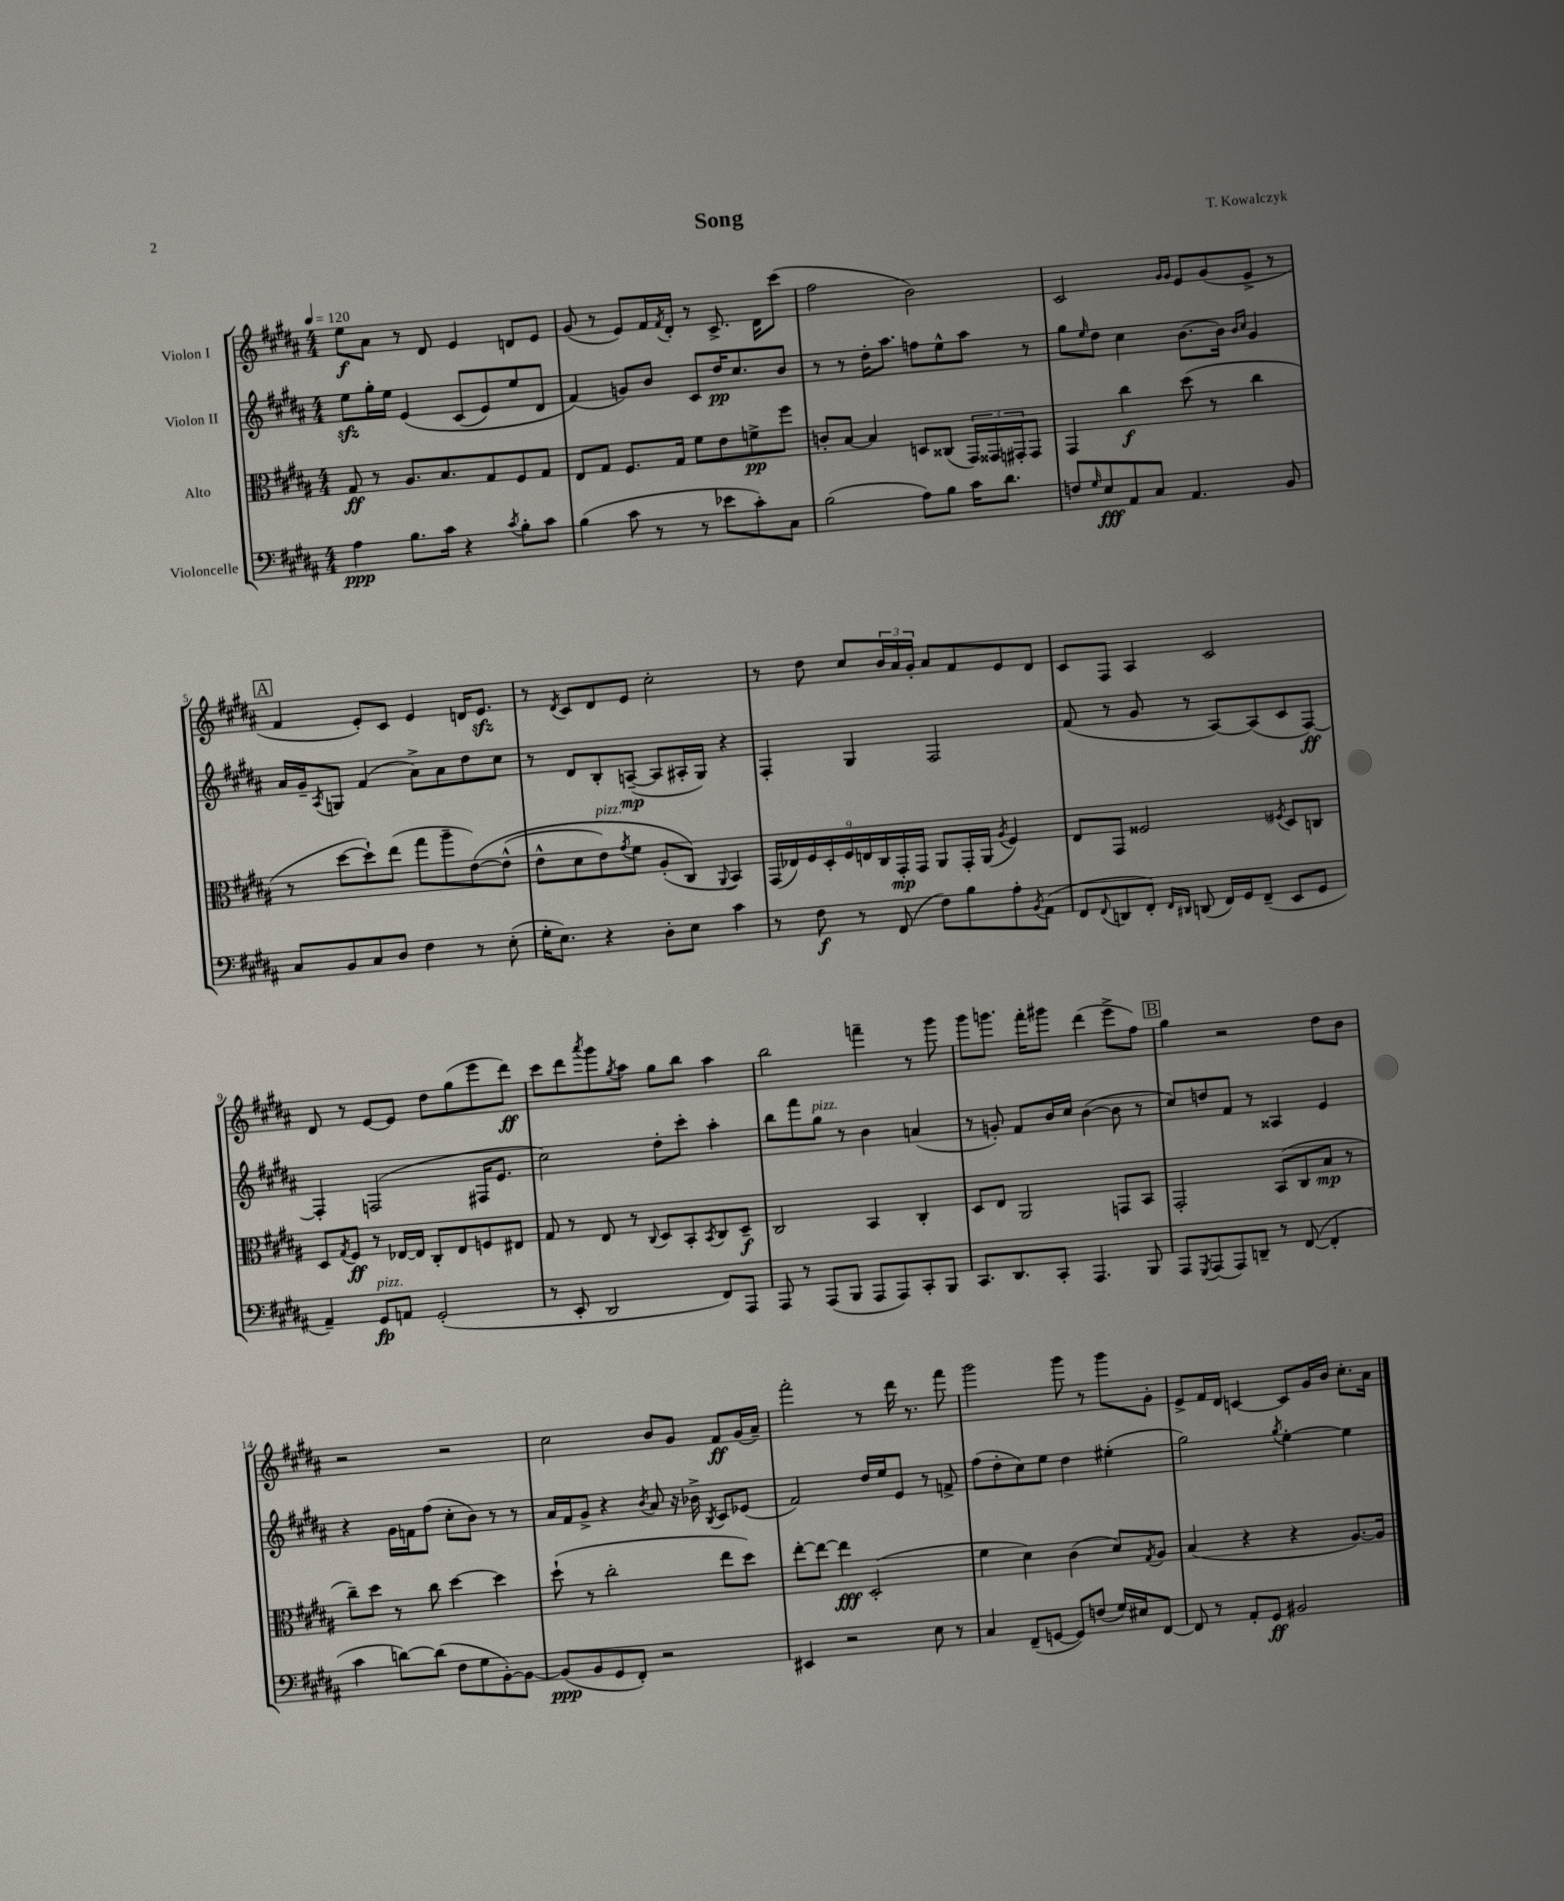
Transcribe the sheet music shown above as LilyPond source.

\header { title = "Song" composer = "T. Kowalczyk" }
<<
\new StaffGroup <<
\new Staff = "s0" \with { instrumentName = "Violon I" } {
    \clef treble \key b \major \numericTimeSignature \time 4/4 \tempo 4 = 120
    e''8\f ais'8 r8 dis'8 e'4 d'8 e'8 |
    gis'8( r8 e'8) fis'16 \acciaccatura { fis'8 } dis'16-. r8 cis'8.-> dis'16 cis'''8( |
    fis''2 b'2) |
    cis'2 \grace { gis'16 gis'16 } e'8 gis'8( e'8-> r8 |
    \mark \markup { \box "A" } fis'4 e'8-.) cis'8 e'4 d'16 e'8.\sfz |
    r8 \acciaccatura { dis'8 } cis'8 dis'8 e'8 cis''2-. |
    r8 dis''8 cis''8 \tuplet 3/2 { b'16 ais'16 gis'16-. } ais'8 fis'8 e'8 dis'8 |
    cis'8 fis8 ais4 cis'2 |
    dis'8 r8 e'8~ e'8 dis''8 gis''8( e'''8 dis'''8\ff) |
    cis'''8 dis'''8 \acciaccatura { ais'''8 } gis'''8 \acciaccatura { gis''8 } ais''8 gis''8 b''8 ais''4 |
    b''2 f'''4-- r8 gis'''8 |
    gis'''8 g'''8. fis'''16-. gis'''8 dis'''4( e'''8-> fis''8) |
    \mark \markup { \box "B" } gis''4 r2 dis''8 b'8 |
    r2 r2 |
    cis''2 b'8 gis'8 fis'8\ff gis'16( ais'16--) |
    fis'''2-. r8 dis'''16 r8. fis'''8 |
    gis'''2 gis'''8 r8 gis'''8 gis'8-. |
    e'8-> fis'16 dis'16 c'4~ c'8 gis'16 b'16 cis''8.-. ais'16 \bar "|." |
}
\new Staff = "s1" \with { instrumentName = "Violon II" } {
    \clef treble \key b \major \numericTimeSignature \time 4/4
    e''8\sfz gis''16-. e''16 e'4\( cis'8( e'8) e''8 dis'8 |
    fis'4(\) g'8) b'8 cis'8 dis''16\pp cis''8. b'8 |
    r8 r8 dis''16-. ais''8. f''8 e''8-^ ais''8 r8 |
    gis''8 \grace { e''16 } dis''8 cis''4 b'8.~ b'16 \grace { b'16 cis''16 } gis'4 |
    \mark \markup { \box "A" } ais'16 gis'16-- \acciaccatura { ais8 } g8 fis'4( ais'8->) ais'8 dis''8 cis''8 |
    r8 dis'8 b8-. a8~--\mp( a8 ais16-. gis16) r4 |
    fis4-. gis4 fis2 |
    fis'8( r8 gis'8 r8 ais8~) ais8( cis'8 fis8~\ff) |
    fis4-. f2( fis16 e'8. |
    cis''2) dis''8-. cis'''8-. ais''4-. |
    b''8 fis'''8 gis''8^\markup { \italic "pizz." } r8 b'4 a'4( |
    r8 g'8-.) fis'8 b'16 cis''16 b'4~( b'8 r8 |
    \mark \markup { \box "B" } cis''8) d''8 fis'8 r8 aisis4 e'4 |
    r4 gis'16 f'16 fis''8( cis''8-. b'8) r8 r8 |
    ais'16 fis'16 gis'8-> r4 \acciaccatura { b'8 } ais'8 r16 bes'16-> \acciaccatura { b8 } cis'8 ees'8( |
    fis'2) dis''16 e''16 e'8 r8 f'8-> |
    fis''8( dis''8-. cis''8) e''8 dis''4 eis''4-.( |
    gis''2) \acciaccatura { gis''8 } e''4~-. e''4 \bar "|." |
}
\new Staff = "s2" \with { instrumentName = "Alto" } {
    \clef alto \key b \major \numericTimeSignature \time 4/4
    gis8\ff r8 ais8. b8. gis8 fis8 gis8 |
    e8 gis8 fis8. gis16 fis'8 e'8 f'8->\pp fis''8 |
    c'8-. b8~ b4 d8 cisis8( \tuplet 3/2 { gis,16) gisis,16 gis,16-. } gis,8 |
    gis,4 cis''4\f dis''8( r8 cis''4 |
    \mark \markup { \box "A" } r8 dis''8~ dis''8-!) e''8( gis''8 ais''8-- e'8~)\( e'8-^( |
    e'8-^ dis'8 e'8^\markup { \italic "pizz." }) \acciaccatura { gis'8 } fis'8 ais8-.( cis8\) \appoggiatura { ais,8 } b,4) |
    \tuplet 9/8 { gis,16( ees16) fis16 dis16-. fis16 e16 cis16 gis,16-.\mp gis,16 } ais,8 gis,16-. ais,16( \acciaccatura { ais8 } fis4) |
    e8 gis,8 fisis2 \acciaccatura { fis8 } dis8 c8 |
    dis8 \acciaccatura { gis8 } fis8\ff r8 ees16~ ees16 cis8-. ees8 f8 eis8 |
    gis8 r8 e8 r8 \appoggiatura { cis8 } dis8 b,8-. \acciaccatura { b,8 } cis8 dis8--\f |
    cis2 b,4 cis4-. |
    dis8 e8 ais,2 g,8 b,8 |
    \mark \markup { \box "B" } gis,2-. b,8( cis8 b8\mp r8 |
    cis''8--) dis''8 r8 cis''8 dis''4~ dis''4 |
    dis''8-!( r8 cis''2-. e''8 dis''8) |
    e''8~-. e''8~ e''4\fff dis2-.( |
    fis'4 dis'4) cis'4( dis'8) \acciaccatura { gis8 } ais8 |
    b4( r4 r4 ais8.~) ais16 \bar "|." |
}
\new Staff = "s3" \with { instrumentName = "Violoncelle" } {
    \clef bass \key b \major \numericTimeSignature \time 4/4
    ais4\ppp b8. cis'16 r4 \acciaccatura { cis'8 } b8-. cis'8 |
    b4( cis'8 r8 r8 ees'8 cis'8-.) cis8 |
    b2( ais8) b8 cis'16 dis'8. |
    f8 \grace { gis16 } e8\fff ais,8 cis8 ais,4. b,8 |
    \mark \markup { \box "A" } cis8 b,8 cis8 dis8 fis4 r8 e8-.( |
    gis16-. e8.) r4 dis8-. e8 cis'4 |
    r8 fis8\f r8 fis,8( fis8) b8 ais8-. \acciaccatura { b,8 } ais,8( |
    fis,8 \appoggiatura { fis,8 } d,8 fis,8-.) \grace { fis,16 dis,16 } d,8( fis,16) gis,16 fis,8--( e,8 gis,8 |
    ais,4--) gis,8\fp^\markup { \italic "pizz." } a,8 gis,2-.( |
    r8 e,8-. dis,2 fis,8) ais,,8 |
    ais,,8 r8 ais,,8( b,,8 ais,,8 ais,,8) cis,8-. b,,8 |
    cis,8. dis,8. cis,8-. ais,,4. b,,8 |
    \mark \markup { \box "B" } ais,,8 \acciaccatura { gis,,8 } ais,,8( ais,,8) d,8-- r8 fis,8~( fis,4-. |
    cis'4 d'8~) d'8( fis8 gis8 b,8~-.) b,8~ |
    b,8\ppp( b,8 gis,8 fis,8-.) r2 |
    eis,4 r2 e8 r8 |
    cis4 fis,8--( g,8~ g,8) f8( gis16) eis16 fis,8~ |
    fis,8 r8 ais,8-. gis,8\ff bis,2 \bar "|." |
}
>>
>>
